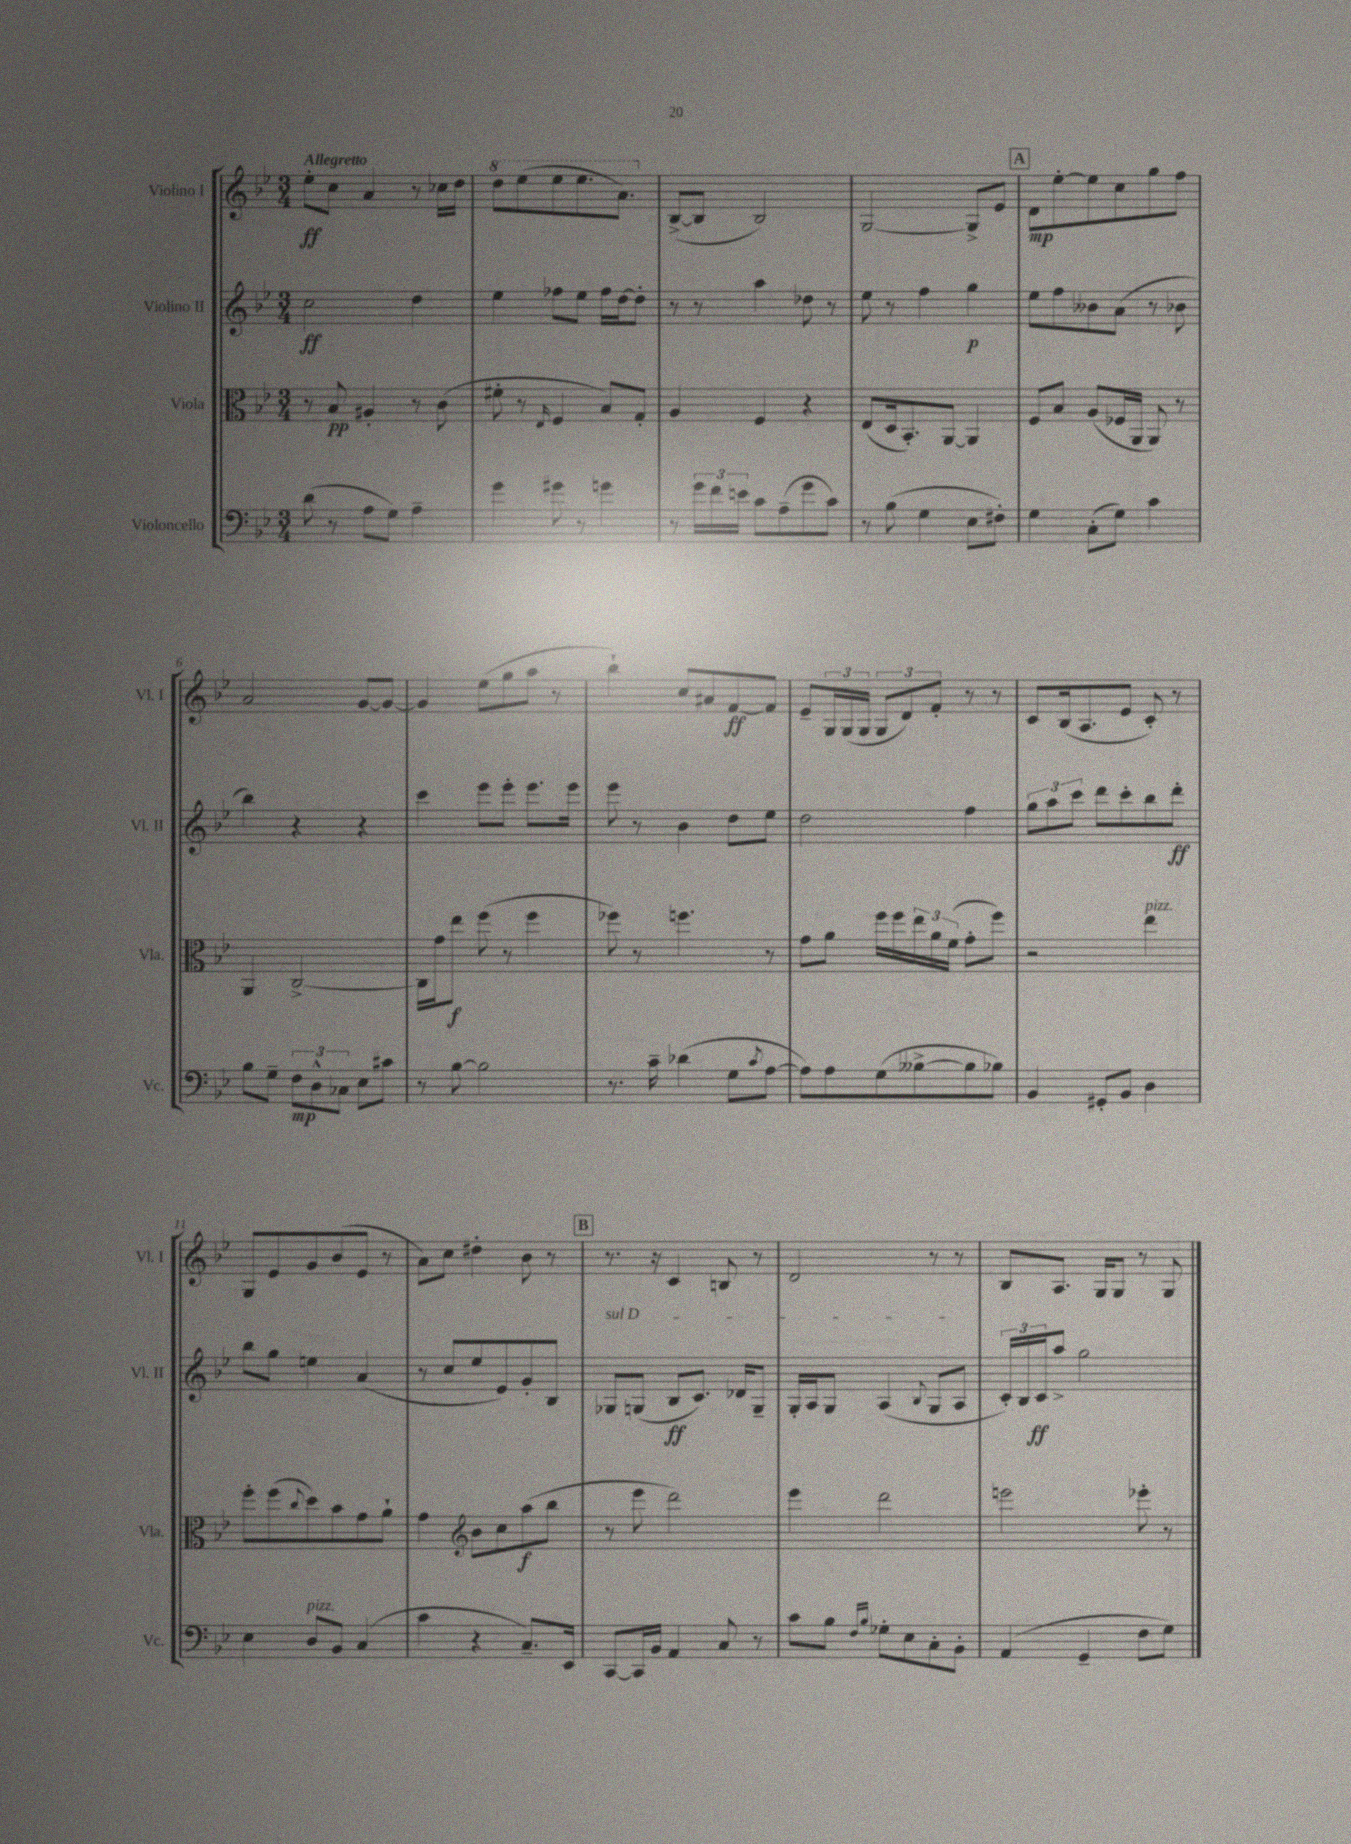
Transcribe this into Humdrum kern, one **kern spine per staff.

**kern	**dynam	**kern	**dynam	**kern	**dynam	**kern	**dynam
*part4	*part4	*part3	*part3	*part2	*part2	*part1	*part1
*staff4	*staff4	*staff3	*staff3	*staff2	*staff2	*staff1	*staff1
*I"Violoncello	*	*I"Viola	*	*I"Violino II	*	*I"Violino I	*
*I'Vc.	*	*I'Vla.	*	*I'Vl. II	*	*I'Vl. I	*
*clefF4	*	*clefC3	*	*clefG2	*	*clefG2	*
*k[b-e-]	*	*k[b-e-]	*	*k[b-e-]	*	*k[b-e-]	*
*M3/4	*	*M3/4	*	*M3/4	*	*M3/4	*
=1	=1	=1	=1	=1	=1	=1	=1
!	!	!	!	!	!	!LO:TX:a:B:t=Allegretto	!
(8d\	.	8r	.	2cc\	ff	8ee-'\L	ff
8r	.	8B-/	pp	.	.	8cc\J	.
8A\L	.	4A#X'/	.	.	.	4a/	.
8G\J)	.	.	.	.	.	.	.
4A~\	.	8r	.	4dd\	.	8r	.
.	.	(8c\	.	.	.	16cc-X\LL	.
.	.	.	.	.	.	16dd\JJ	.
=2	=2	=2	=2	=2	=2	=2	=2
*	*	*	*	*	*	*8va	*
4g\	.	8f#X'\	.	4ee-\	.	8ddd\L	.
.	.	8r	.	.	.	(8eee-\	.
.	.	16qqE-/	.	.	.	.	.
8g#X\	.	4F/	.	8ff-X\L	.	8eee-\	.
8r	.	.	.	8ee-\J	.	8.eee-\	.
4gn\	.	8B-/L)	.	16ff-\LL	.	.	.
.	.	.	.	[16dd\J	.	8.aa\J)	.
.	.	8G'/J	.	8dd'\J]	.	.	.
=3	=3	=3	=3	=3	=3	=3	=3
*	*	*	*	*	*	*X8va	*
8r	.	4A/	.	8r	.	([8B-^/L	.
24g\LL	.	.	.	8r	.	8B-/J]	.
24f\	.	.	.	.	.	.	.
24en\JJ	.	.	.	.	.	.	.
8c\L	.	4F/	.	4aa\	.	2B-/)	.
(8A~\	.	.	.	.	.	.	.
8g\	.	4r	.	8dd-X\	.	.	.
8c\J)	.	.	.	8r	.	.	.
=4	=4	=4	=4	=4	=4	=4	=4
8r	.	(8E-/L	.	8ee-\	.	[2G/	.
(8B-\	.	16D/k	.	8r	.	.	.
.	.	8.BB-'/)	.	.	.	.	.
4G\	.	.	.	4ff\	.	.	.
.	.	[8AA/J	.	.	.	.	.
8E-\L	.	4AA/]	.	4gg\	p	8G^/L]	.
8F#X'\J)	.	.	.	.	.	8e-/J	.
!!LO:REH:place=s1:t=A
=5	=5	=5	=5	=5	=5	=5	=5
4G\	.	8F/L	.	8ee-\L	.	8d\L	mp
.	.	8B-/J	.	8ff\	.	[8ee-'\	.
(8C'\L	.	(8A/L	.	8b--X\	.	8ee-\]	.
8G\J)	.	16F-X/L	.	(8a\J	.	8cc\	.
.	.	16AA/JJ	.	.	.	.	.
4c\	.	8AA/)	.	8r	.	8gg\	.
.	.	8r	.	8b-X\	.	8ff\J	.
!!LO:LB:g=z
=6	=6	=6	=6	=6	=6	=6	=6
8B-\L	.	4AA/	.	4bb-\)	.	2a/	.
8G~\J	.	.	.	.	.	.	.
12F\L	mp	[2C^/	.	4r	.	.	.
12D^^\	.	.	.	.	.	.	.
12C-X\J	.	.	.	.	.	.	.
8E-\L	.	.	.	4r	.	[8g/L	.
8c#X\J	.	.	.	.	.	8g/J_	.
=7	=7	=7	=7	=7	=7	=7	=7
8r	.	16C\LL]	.	4ccc\	.	4g/]	.
.	.	16g\J	.	.	.	.	.
[8B-\	.	8ee-\J	f	.	.	.	.
2B-\]	.	(8ff\	.	8eee-\L	.	(8ee-\L	.
.	.	8r	.	8eee-'\J	.	8gg\	.
.	.	4ff\	.	8.eee-\L	.	8aa\J	.
.	.	.	.	.	.	8r	.
.	.	.	.	16eee-\Jk	.	.	.
=8	=8	=8	=8	=8	=8	=8	=8
8.r	.	8ff-X\)	.	8eee-\	.	4bb-`\)	.
.	.	8r	.	8r	.	.	.
16c~\	.	.	.	.	.	.	.
(4d-X\	.	4.ffn\	.	4b-\	.	8cc/L	.
.	.	.	.	.	.	8a#X/	.
8G\L	.	.	.	8dd\L	.	[8f/	ff
8qc/	.	.	.	.	.	.	.
[8A\J	.	8r	.	8ee-\J	.	8f/J]	.
=9	=9	=9	=9	=9	=9	=9	=9
8A\L])	.	8g\L	.	2dd\	.	8e-~/L	.
8A\	.	8a\J	.	.	.	24G/L	.
.	.	.	.	.	.	(24G/	.
.	.	.	.	.	.	24G/JJ	.
(8G\	.	16ff\LL	.	.	.	12G/L	.
.	.	16ff\	.	.	.	.	.
.	.	.	.	.	.	12d/)	.
[8B--X^\	.	24ee-\	.	.	.	.	.
.	.	24a\	.	.	.	12f'/J	.
.	.	(24f\JJ	.	.	.	.	.
8B--\]	.	8g'\L	.	4ff\	.	8r	.
8B-X\J)	.	8ff\J)	.	.	.	8r	.
=10	=10	=10	=10	=10	=10	=10	=10
4BB-/	.	2r	.	12gg\L	.	8c/L	.
.	.	.	.	12aa\	.	.	.
.	.	.	.	.	.	(16B-/k	.
.	.	.	.	12ccc\J	.	.	.
.	.	.	.	.	.	8.A/	.
8GG#X'/L	.	.	.	8ddd\L	.	.	.
8BB-/J	.	.	.	8ccc'\	.	8e-/J	.
!	!	!LO:TX:a:i:t=pizz.	!	!	!	!	!
4D\	.	4ee-\	.	8bb-\	.	8c'/)	.
.	.	.	.	8ddd'\J	ff	8r	.
!!LO:LB:g=z
=11	=11	=11	=11	=11	=11	=11	=11
4E-\	.	8ff'\L	.	8bb-\L	.	8G/L	.
.	.	(8ff\	.	8gg\J	.	8e-/	.
.	.	8qqcc/	.	.	.	.	.
!LO:TX:a:i:t=pizz.	!	!	!	!	!	!	!
8D/L	.	8dd\)	.	4een\	.	8g/	.
8BB-/J	.	8b-\	.	.	.	(8b-/	.
(4C/	.	8g\	.	(4a/	.	8e-/J	.
.	.	8a`\J	.	.	.	8r	.
=12	=12	=12	=12	=12	=12	=12	=12
4c\	.	4g\	.	8r	.	8a\L)	.
.	.	.	.	8cc/L	.	8cc\J	.
*	*	*clefG2	*	*	*	*	*
4r	.	8b-\L	.	8ee-/	.	4dd#X'\	.
.	.	8cc\	.	8e-/)	.	.	.
8.C~/L)	.	(8aa\	f	8g'/	.	8b-\	.
.	.	8bb-\J	.	8B-/J	.	8r	.
16EE-/Jk	.	.	.	.	.	.	.
!!LO:REH:place=s1:t=B
=13	=13	=13	=13	=13	=13	=13	=13
!	!	!	!	!LO:TX:a:i:t=sul D	!	!	!
[8CC/L	.	8r	.	8G-X/L	.	8.r	.
16CC/L]	.	8eee-\	.	(8Gn/J	.	.	.
16BB-/JJ	.	.	.	.	.	16r	.
4AA/	.	2ddd\)	.	8B-/L	ff	4c/	.
.	.	.	.	8.c/J)	.	.	.
8C/	.	.	.	.	.	8Bn/	.
.	.	.	.	16d-X/KL	.	.	.
8r	.	.	.	8G~/J	.	8r	.
=14	=14	=14	=14	=14	=14	=14	=14
8c\L	.	4eee-\	.	16G'/LL	.	2d/	.
.	.	.	.	16A/J	.	.	.
8B-\J	.	.	.	8G/J	.	.	.
16qqF/LL	.	.	.	.	.	.	.
16qqB-/JJ	.	.	.	.	.	.	.
8G-X'\L	.	2ddd\	.	(4A/	.	.	.
8E-\	.	.	.	.	.	.	.
.	.	.	.	8qqB-/	.	.	.
8C'\	.	.	.	8G/L	.	8r	.
8BB-'\J	.	.	.	8A/J	.	8r	.
=15	=15	=15	=15	=15	=15	=15	=15
(4AA/	.	2eeen\	.	24c'/LL)	.	8B-/L	.
.	.	.	.	24B-/	.	.	.
.	.	.	.	24c/J	ff	.	.
.	.	.	.	8aa^/J	.	8.A/J	.
4GG~/	.	.	.	2gg\	.	.	.
.	.	.	.	.	.	16G/KL	.
.	.	.	.	.	.	8G/J	.
8F\L	.	8eee-X'\	.	.	.	8r	.
8G\J)	.	8r	.	.	.	8G/	.
==	==	==	==	==	==	==	==
*-	*-	*-	*-	*-	*-	*-	*-
